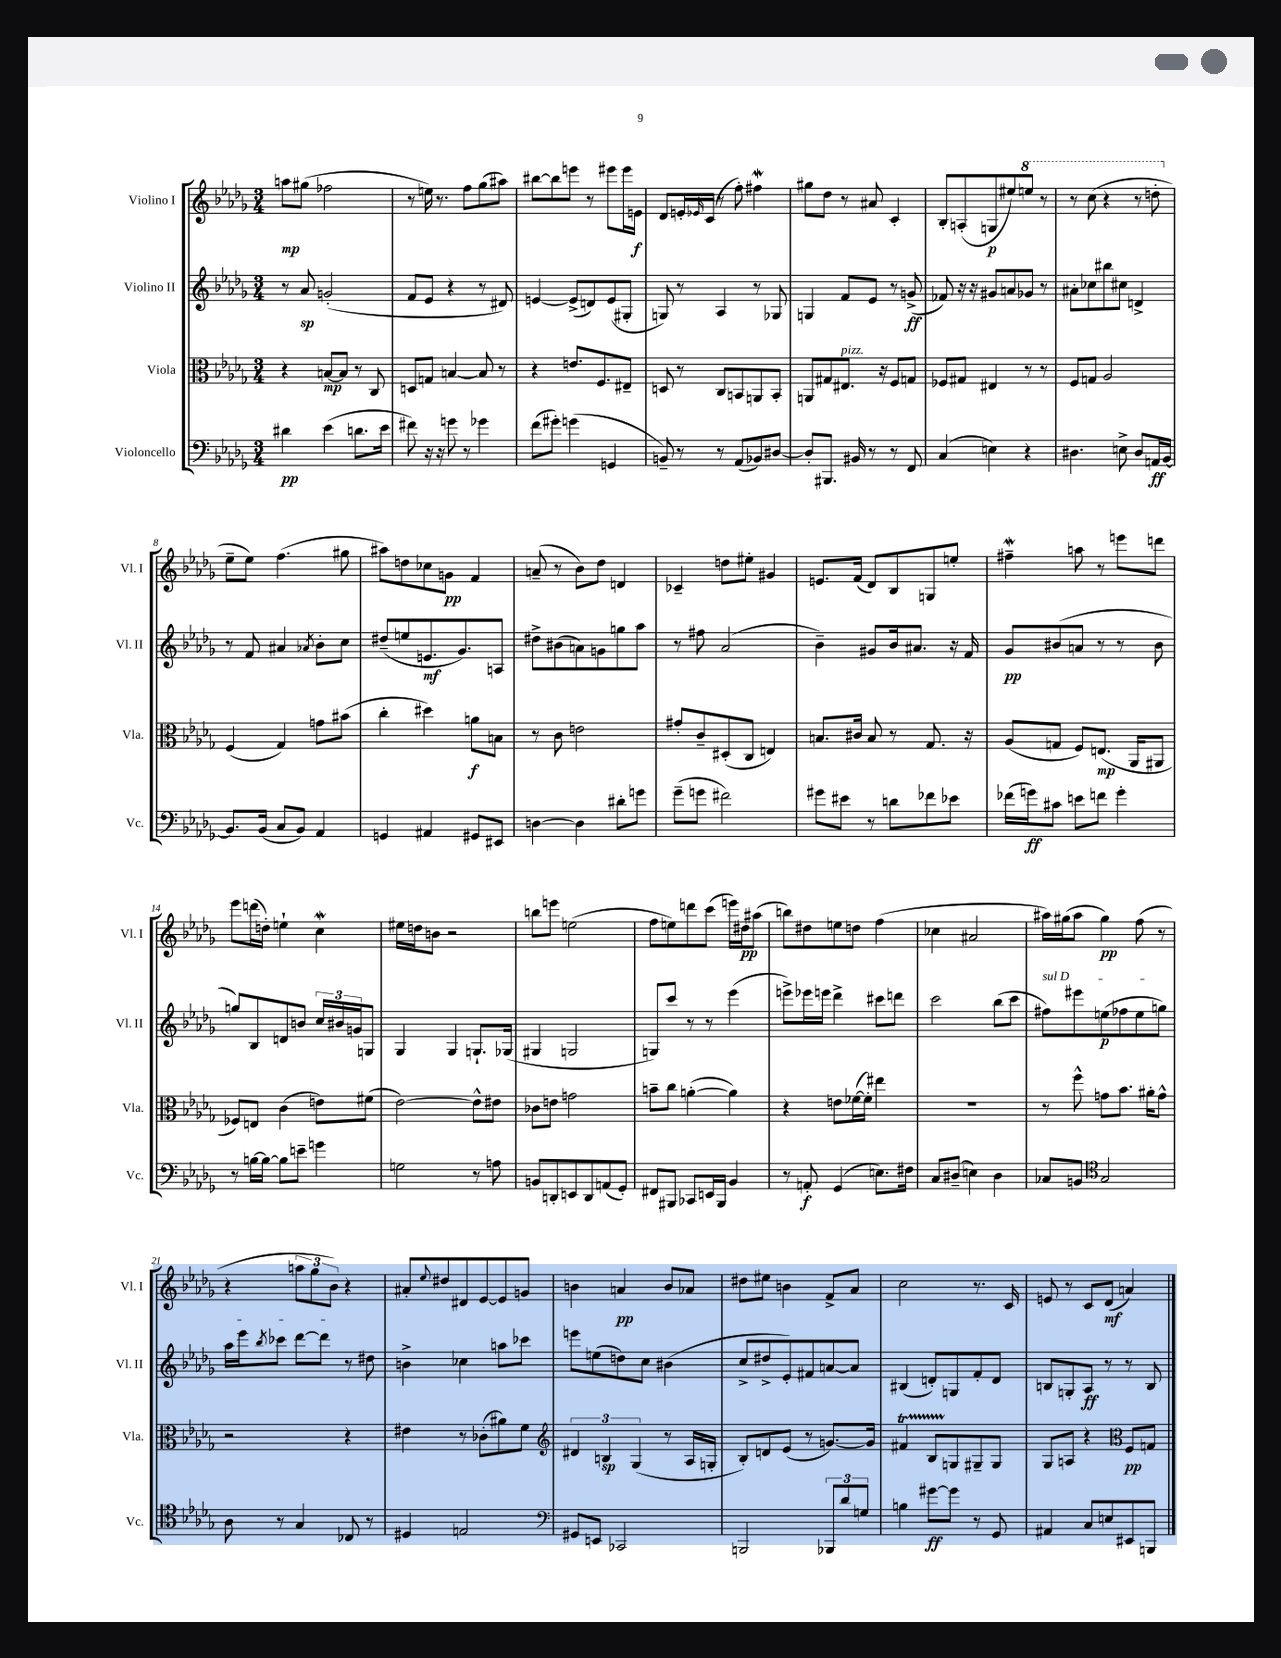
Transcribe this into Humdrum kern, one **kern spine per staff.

**kern	**dynam	**kern	**dynam	**kern	**dynam	**kern	**dynam
*part4	*part4	*part3	*part3	*part2	*part2	*part1	*part1
*staff4	*staff4	*staff3	*staff3	*staff2	*staff2	*staff1	*staff1
*I"Violoncello	*	*I"Viola	*	*I"Violino II	*	*I"Violino I	*
*I'Vc.	*	*I'Vla.	*	*I'Vl. II	*	*I'Vl. I	*
*clefF4	*	*clefC3	*	*clefG2	*	*clefG2	*
*k[b-e-a-d-g-]	*	*k[b-e-a-d-g-]	*	*k[b-e-a-d-g-]	*	*k[b-e-a-d-g-]	*
*M3/4	*	*M3/4	*	*M3/4	*	*M3/4	*
=1	=1	=1	=1	=1	=1	=1	=1
4d#X\	pp	4r	.	8r	.	8aan\L	mp
.	.	.	.	8a-/	sp	(8gg#X\J	.
(4e-\	.	[8Bn/L	mp	(2gn'/	.	2ff-X\	.
.	.	8B/J]	.	.	.	.	.
8.dn\L	.	8r	.	.	.	.	.
.	.	8C/	.	.	.	.	.
16e-\Jk	.	.	.	.	.	.	.
=2	=2	=2	=2	=2	=2	=2	=2
8f#X\)	.	8Dn/L	.	8f/L	.	8r	.
16r	.	8Gn/J	.	8e-/J	.	16een\)	.
16r	.	.	.	.	.	8.r	.
8gn\	.	[4Bn/	.	4r	.	.	.
8r	.	.	.	.	.	8ff\L	.
4g-X\	.	8B/]	.	8r	.	(8gg-\	.
.	.	8r	.	8d#X/)	.	8aa#X\J)	.
=3	=3	=3	=3	=3	=3	=3	=3
(8f\L	.	4r	.	[4en/	.	[8bb#X\L	.
8g#X'\J)	.	.	.	.	.	8bb#\]	.
(4gn\	.	8.en/L	.	(8e^/L]	.	8eeen\J	.
.	.	.	.	8dn/)	.	8r	.
.	.	8.F/	.	.	.	.	.
4GGn/	.	.	.	(8e/	.	8eee#X\L	.
.	.	8E#X~/J	.	8G#X'/J	.	16eee#\L	.
.	.	.	.	.	.	16en\JJ	f
=4	=4	=4	=4	=4	=4	=4	=4
8BBn~/)	.	8Dn/	.	8Gn/)	.	8d-/L	.
8r	.	8r	.	8r	.	16en'/L	.
.	.	.	.	.	.	16qqe-X/	.
.	.	.	.	.	.	(16c/JJ	.
8r	.	8C/L	.	4A-/	.	8r	.
(8AA-/L	.	8BBn/	.	.	.	8ff'\)	.
8BB-X/)	.	8AAn/	.	8r	.	4ff#XW\	.
[8D#X/J	.	8BB'/J	.	8G-X/	.	.	.
=5	=5	=5	=5	=5	=5	=5	=5
8D#'/L]	.	8AAn/L	.	4Gn/	.	8gg#X\L	.
8.BBB#X/J	.	8G#X/	.	.	.	8dd-\J	.
!	!	!LO:TX:a:i:t=pizz.	!	!	!	!	!
.	.	8.E#X/J	.	8f/L	.	8r	.
16BB#X/	.	.	.	.	.	.	.
8r	.	.	.	8e-/J	.	8a#X/	.
.	.	16r	.	.	.	.	.
8r	.	8F/L	.	8r	.	4c'/	.
8FF/	.	8Gn/J	.	(8gn^/	ff	.	.
=6	=6	=6	=6	=6	=6	=6	=6
(4C/	.	8F-X/L	.	8f-X/)	.	8B-'/L	.
.	.	8G#X/J	.	16r	.	(8An'/	.
.	.	.	.	16r	.	.	.
4En\)	.	4E#X/	.	8g#X/L	.	8Gn/	p
.	.	.	.	8an/	.	8ee#X/)	.
*	*	*	*	*	*	*8va	*
4r	.	8r	.	8g-X/J	.	8eeen/J	.
.	.	8r	.	8r	.	8r	.
=7	=7	=7	=7	=7	=7	=7	=7
4.D#X\	.	8F/L	.	8a#X'\L	.	8r	.
.	.	8Gn/J	.	8cc-X\	.	(8ccc\	.
.	.	2A-/	.	8bb#X\	.	4r	.
8En^\	.	.	.	8cc#X\J	.	.	.
8D#/L	.	.	.	4dn^/	.	8r	.
16AAn/L	ff	.	.	.	.	8dddn'\	.
[16BB-/JJ	.	.	.	.	.	.	.
!!LO:LB:g=z
=8	=8	=8	=8	=8	=8	=8	=8
*	*	*	*	*	*	*X8va	*
8.BB-/L]	.	(4F/	.	8r	.	8ee-~\L	.
.	.	.	.	8f/	.	8ee-\J)	.
(16BB-/Jk	.	.	.	.	.	.	.
8C/L	.	4G-/)	.	4a#X/	.	(4.ff\	.
8BB-/J)	.	.	.	.	.	.	.
.	.	.	.	8qa-X/	.	.	.
4AA-/	.	8gn\L	.	8b-'\L	.	.	.
.	.	(8b#X\J	.	8cc\J	.	8gg#X\	.
=9	=9	=9	=9	=9	=9	=9	=9
4GGn/	.	4cc'\	.	(8dd#X~/L	.	8aa#X\L)	.
.	.	.	.	8een/	.	8ddn\	.
4AA#X/	.	4dd#X\)	.	8.en/	mf	8cc-X\	.
.	.	.	.	.	.	8gn\J	pp
.	.	.	.	8.g-/)	.	.	.
8GG#X/L	.	8an\L	f	.	.	4f/	.
8EE#X/J	.	8Bn\J	.	8An/J	.	.	.
=10	=10	=10	=10	=10	=10	=10	=10
[4Dn\	.	8r	.	8dd#X^\L	.	(8an~/	.
.	.	8c\	.	(8b#X\	.	8r	.
4D\]	.	2en\	.	8an\)	.	8b-\L)	.
.	.	.	.	8gn\	.	8dd-\J	.
8d#X'\L	.	.	.	8ggn\	.	4dn/	.
8gn\J	.	.	.	8aa-\J	.	.	.
=11	=11	=11	=11	=11	=11	=11	=11
(8g-~\L	.	8g#X'/L	.	8r	.	4c-X~/	.
8gn\J	.	8c~/	.	8ff#X\	.	.	.
2f#X\)	.	(8D#X'/	.	(2a-/	.	8ddn\L	.
.	.	8C/J	.	.	.	8ee#X'\J	.
.	.	4En/)	.	.	.	4g#X/	.
=12	=12	=12	=12	=12	=12	=12	=12
8g#X\L	.	8.Bn/L	.	4b-~\)	.	8.en/L	.
8e#X\J	.	.	.	.	.	.	.
.	.	16c#X/Jk	.	.	.	(16f/Jk	.
8r	.	8B/	.	8g#X/L	.	8d-/L)	.
8dn\L	.	8r	.	16b-/k	.	8B-/	.
.	.	.	.	8.a#X/J	.	.	.
8f-X\	.	8.G-/	.	.	.	8Gn/	.
8e-X\J	.	.	.	16r	.	8een'/J	.
.	.	16r	.	16f/	.	.	.
=13	=13	=13	=13	=13	=13	=13	=13
(16f-X\LL	.	(8A-/L	.	8g-/L	pp	4ff#XW~\	.
16gn\J)	ff	.	.	.	.	.	.
8c#X\J	.	8Gn/J	.	(8b#X/	.	.	.
8en\L	.	8F/L)	.	8an/J	.	8aan\	.
8fn\J	.	(8.En/J	mp	8r	.	8r	.
4g'\	.	.	.	8r	.	8eeen\L	.
.	.	16AA-/KL	.	.	.	.	.
.	.	8AA#X/J	.	8b#\	.	8dddn\J	.
!!LO:LB:g=z
=14	=14	=14	=14	=14	=14	=14	=14
8r	.	8F-X/L)	.	8ggn/L)	.	8eee-\L	.
[16Bn\LL	.	8En/J	.	8B-/	.	(16dddn\L	.
16B\JJ_	.	.	.	.	.	16ddn'\JJ)	.
8B\L]	.	(4c\	.	8dn/	.	4een`\	.
8en~\J	.	.	.	8bn/J	.	.	.
4gn\	.	8en\L)	.	24cc/LL	.	4ccW\	.
.	.	.	.	24b#X/	.	.	.
.	.	.	.	24gn/J	.	.	.
.	.	(8f#X\J	.	8Gn/J	.	.	.
=15	=15	=15	=15	=15	=15	=15	=15
2Gn\	.	[2e-\)	.	4G-/	.	16ee#X\LL	.
.	.	.	.	.	.	16ddn\J	.
.	.	.	.	.	.	8bn\J	.
.	.	.	.	4G-/	.	2r	.
8r	.	8e-^^\L]	.	8.Gn`/L	.	.	.
8An\	.	8e#X\J	.	.	.	.	.
.	.	.	.	(16G-X/Jk	.	.	.
=16	=16	=16	=16	=16	=16	=16	=16
8BBn/L	.	8c-X\L	.	4G#X/	.	8bbn\L	.
8DDn'/	.	8en\J	.	.	.	8eeen\J	.
8EEn/	.	2gn\	.	2Gn/	.	(2een\	.
8DD/	.	.	.	.	.	.	.
(8AAn/	.	.	.	.	.	.	.
8GG-'/J)	.	.	.	.	.	.	.
=17	=17	=17	=17	=17	=17	=17	=17
8FF#X/L	.	8bn~\L	.	8Gn/L)	.	8ff\L	.
8BBB#X/J	.	8cc\J	.	8ccc/J	.	8een\)	.
8CC-X/L	.	([4an'\	.	8r	.	8dddn\	.
16EEn/L	.	.	.	8r	.	(8ccc\J	.
16BBB#/JJ	.	.	.	.	.	.	.
4BB-/	.	4a\])	.	(4eee-\	.	16eeen\LL)	.
.	.	.	.	.	.	16dd#X\J	pp
.	.	.	.	.	.	(8aa#X\J	.
=18	=18	=18	=18	=18	=18	=18	=18
8r	.	4r	.	8eeen^\L)	.	8bbn\L)	.
8AAn'/	f	.	.	16eee-X\L	.	8dd#X\	.
.	.	.	.	16eeen\JJ	.	.	.
(4GG-/	.	8en\L	.	4ddd-^\	.	8een\	.
.	.	([16f-X\L	.	.	.	8ddn\J	.
.	.	16f-'\JJ])	.	.	.	.	.
8.En\L)	.	4ee#X\	.	8ccc#X\L	.	(4ff\	.
.	.	.	.	8dddn\J	.	.	.
16F#X\Jk	.	.	.	.	.	.	.
=19	=19	=19	=19	=19	=19	=19	=19
8C/L	.	2.r	.	2ccc\	.	4cc-X\	.
(8D#X~/J	.	.	.	.	.	.	.
4En\)	.	.	.	.	.	2a#X/	.
4D#\	.	.	.	(8bb-\L	.	.	.
.	.	.	.	8ccc\J	.	.	.
=20	=20	=20	=20	=20	=20	=20	=20
!	!	!	!	!LO:TX:a:i:t=sul D	!	!	!
8C-X/L	.	8r	.	8ff#X\L)	.	16aa#X\LL)	.
.	.	.	.	.	.	(16gg#X\J	.
8BBn/J	.	8ff^^\	.	8eee#X\	.	8aa#\J	.
*clefC4	*	*	*	*	*	*	*
2G-/	.	8gn\L	.	(8een\	p	4gg#\)	pp
.	.	8.b-\J	.	8ff-X\	.	.	.
.	.	.	.	8ee\	.	(8ff\	.
.	.	16a#X'\KL	.	.	.	.	.
.	.	8g^^\J	.	8ggn\J)	.	8r	.
!!LO:LB:g=z
=21	=21	=21	=21	=21	=21	=21	=21
8A-\	.	2r	.	16aa-\LL	.	4r	.
.	.	.	.	16eee-\J	.	.	.
.	.	.	.	8qbb-/	.	.	.
8r	.	.	.	8ccc-X\J	.	.	.
4G-/	.	.	.	[8ddd-\L	.	12aan\L	.
.	.	.	.	.	.	12gg-\	.
.	.	.	.	8ddd-\J]	.	.	.
.	.	.	.	.	.	12b-\J)	.
8C-X/	.	4r	.	8r	.	4r	.
8r	.	.	.	8dd#X\	.	.	.
=22	=22	=22	=22	=22	=22	=22	=22
4D#X/	.	4e#X\	.	4bn^\	.	8a#X'/L	.
.	.	.	.	.	.	8qqee-/	.
.	.	.	.	.	.	8dd#X/	.
2En/	.	8r	.	4cc-X\	.	8d#X/	.
.	.	(8c-X'\L	.	.	.	[8e-/	.
.	.	8a#X\)	.	8aan\L	.	8e-/]	.
.	.	8f\J	.	8ccc-X\J	.	8gn/J	.
=23	=23	=23	=23	=23	=23	=23	=23
*clefF4	*	*clefG2	*	*	*	*	*
8GG#X/L	.	6d#X/	.	8eeen\L	.	4bn\	.
8EEn/J	.	.	.	(8een\	.	.	.
.	.	6Bn/	sp	.	.	.	.
2CC-X/	.	.	.	8ddn\)	.	4an/	pp
.	.	(6G-/	.	.	.	.	.
.	.	.	.	8cc\J	.	.	.
.	.	8r	.	(4b#X\	.	8b/L	.
.	.	16A-/LL	.	.	.	8a-X/J	.
.	.	16Gn'/JJ	.	.	.	.	.
=24	=24	=24	=24	=24	=24	=24	=24
2BBBn/	.	8B-'/L)	.	8cc^/L	.	8dd#X\L	.
.	.	8dn/	.	8dd#X^/	.	8ee#X\J	.
.	.	(8e-/J	.	8e-'/)	.	4bn\	.
.	.	8r	.	8f#X/	.	.	.
12BBB-X/L	.	[8.gn/L)	.	[8an/	.	8f^/L	.
12d-/	.	.	.	.	.	.	.
.	.	.	.	8a/J]	.	8a-/J	.
12Gn/J	.	.	.	.	.	.	.
.	.	16g/Jk]	.	.	.	.	.
=25	=25	=25	=25	=25	=25	=25	=25
4Bn\	.	4f#Xt/	.	(4B#X/	.	2cc\	.
[8g#X\L	ff	8B-TTT/L	.	8dn'/L)	.	.	.
8g#\J]	.	8Gn/	.	8Gn/	.	.	.
8r	.	8G#X~/	.	8f'/	.	8.r	.
8GG-/	.	8G#/J	.	8d/J	.	.	.
.	.	.	.	.	.	16c/	.
=26	=26	=26	=26	=26	=26	=26	=26
4AA#X/	.	8G-/L	.	8Bn/L	.	8en/	.
.	.	8An/J	.	8Gn'/	.	8r	.
8C/L	.	4r	.	8A-/J	ff	8c/L	.
8En/	.	.	.	8r	.	(8d-/J	mf
*	*	*clefC3	*	*	*	*	*
8EE#X/	.	8F/L	pp	8r	.	4an/)	.
8BBBn/J	.	8Gn/J	.	8B/	.	.	.
==	==	==	==	==	==	==	==
*-	*-	*-	*-	*-	*-	*-	*-
